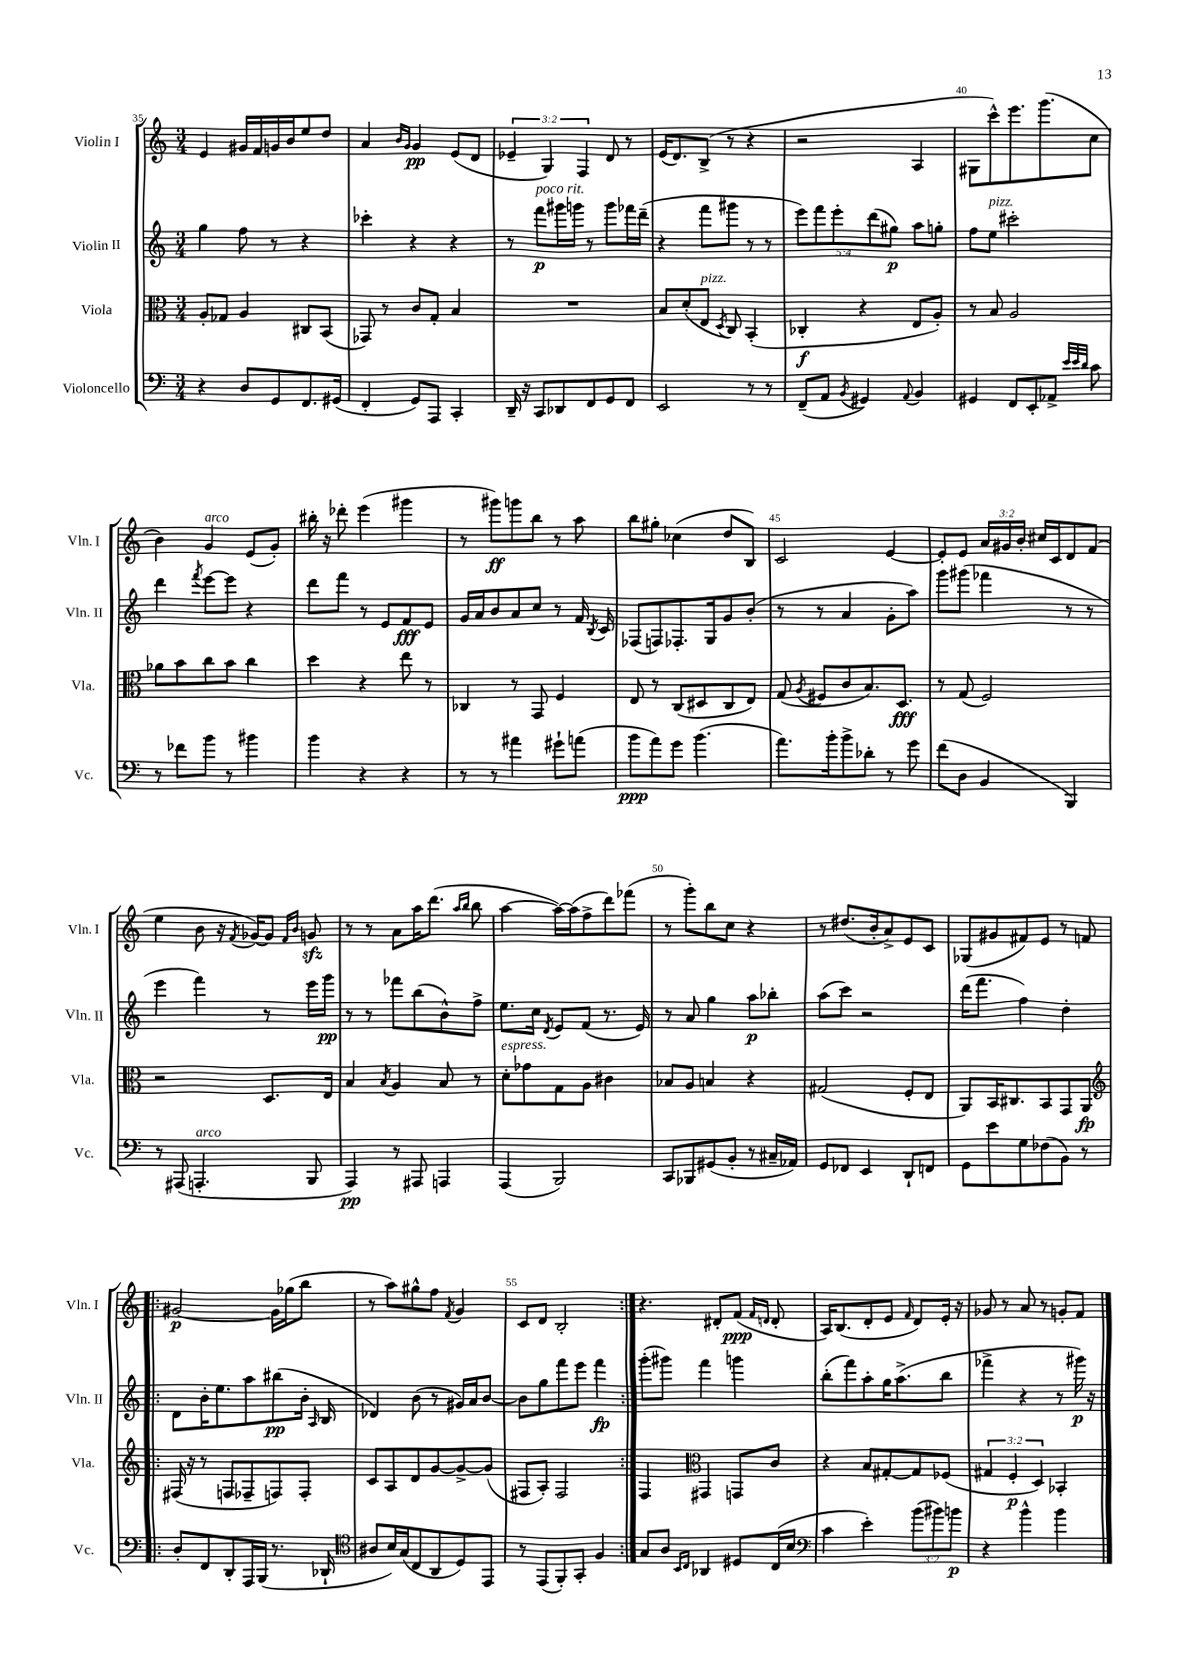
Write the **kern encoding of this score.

**kern	**kern	**kern	**kern
*staff4	*staff3	*staff2	*staff1
*clefF4	*clefC3	*clefG2	*clefG2
*k[]	*k[]	*k[]	*k[]
*M3/4	*M3/4	*M3/4	*M3/4
4r	8A'	4gg	4e
.	8G-	.	.
8D	4A	8ff	16g#
.	.	.	16f
8GG	.	8r	16g
.	.	.	16b
8.FF	8C#	4r	8ee
.	(8BB	.	8dd
(16GG#	.	.	.
=	=	=	=
4FF'	8GG-)	4ccc-'	4a
.	8r	.	.
.	.	.	16qqb
.	.	.	16qqg
8GG)	8c	4r	4g
8AAA	8G'	.	.
4CC'	4B	4r	(8e
.	.	.	8d
=	=	=	=
16DD~	2.r	8r	6e-~
16r	.	.	.
8CC	.	8fff	.
.	.	.	6G)
8DD-	.	16ggg#	.
.	.	16ggg	.
.	.	.	6F
8FF	.	8r	.
8GG	.	8ggg	8d
8FF	.	16fff-	8r
.	.	(16ddd~	.
=	=	=	=
2EE	8B	4r	(16e
.	.	.	8.d)
.	(8d'	.	.
.	8E	8fff	(8B^
.	8qD	.	.
.	8C)	8ggg#	8r
8r	(4BB'	8r	4r
8r	.	8r	.
=	=	=	=
(8FF~	4C-'	10eee)	2r
.	.	10fff	.
8AA	.	.	.
.	.	10eee'	.
8qBB	.	.	.
4GG#)	4r	.	.
.	.	(10ddd	.
.	.	10gg#)	.
8qqAA	.	.	.
4BB	8E	8aa	4A
.	8A')	8gg'	.
=	=	=	=
4GG#	8r	8ff	8G#
.	8B	8ee	8ccc^^)
8FF	2A	2ccc#'	8.eee
8EE'	.	.	.
.	.	.	(8.ggg
8AA-^	.	.	.
32qqe	.	.	.
32qqe	.	.	.
32qqd	.	.	.
8c	.	.	8cc
=	=	=	=
8r	8a-	4ddd	4b)
8f-	8b	.	.
.	.	8qfff	.
8b	8cc	[8eee	4g
8r	8b	8eee]	.
4b#	4cc	4r	(8e
.	.	.	8g')
=	=	=	=
4b	4dd	8ddd	16bb#'
.	.	.	16r
.	.	8fff	8ddd-'
4r	4r	8r	(4eee
.	.	8e	.
4r	8ee	8f	4ggg#
.	8r	8e	.
=	=	=	=
8r	4C-	16g	8r
.	.	16a	.
8r	.	8b	8ggg#)
4a#	8r	8a	8ggg
.	8GG	8cc	8bb
8g#`	4F	8r	8r
(8a	.	16f	8aa
.	.	8qB	.
.	.	16c	.
=	=	=	=
8b	8E	(8F-	8bb
8a)	8r	8F)	8gg#'
8g	(8C	8.F-'	(4cc-
(4.b	8D#	.	.
.	.	16G	.
.	8C	8g	8dd
.	8E)	(8b'	8B)
=	=	=	=
8.a)	(8G	8r	2c
.	8qA	.	.
.	8F#	8r	.
16b'	.	.	.
8b^	8c	4a	.
8d-'	8.B)	.	.
8r	.	8g'	[4e
.	8.D	.	.
8g	.	8aa)	.
=	=	=	=
(8f	8r	8ggg	8e']
8D	(8G	(8ggg#	8e
4BB	2F)	4fff-	24a
.	.	.	24g#
.	.	.	24b'
.	.	.	16cc#
.	.	.	16c
4BBB)	.	8r	8d
.	.	8r	(8f
=	=	=	=
8r	2r	4eee	4ee
(8AAA#	.	.	.
4.AAA'	.	4fff)	8b
.	.	.	16r
.	.	.	8qf
.	.	.	[16g-)
.	8.D	8r	8g-]
.	.	.	16qqf
.	.	.	16qqb
8BBB	.	16eee	8g
.	16E	16ggg	.
=	=	=	=
4AAA)	4B	8r	8r
.	.	8r	8r
.	8qB	.	.
8r	4A	8fff-	8a
8AAA#	.	(8bb	16aa
.	.	.	(8.ddd
4AAA	8B	8b^^)	.
.	.	.	16qqaa
.	.	.	16qqbb
.	8r	8ff^	8bb
=	=	=	=
(4AAA	8d'	8.ee	[4aa
.	8g-	.	.
.	.	16cc	.
.	.	8qd	.
2BBB)	8G	8e	16aa_)
.	.	.	(16aa]
.	8A	(8f	8ff^
.	4c#	8.r	8ddd)
.	.	.	(8fff-
.	.	16e)	.
=	=	=	=
8CC	8B-	8r	8r
8BBB-	8A	8a	8ggg')
(8GG#	4B	4gg	8bb
8BB'	.	.	8cc
8r	4r	8aa	4r
16C#~	.	8bb-'	.
16AA-)	.	.	.
=	=	=	=
8GG	(2G#	(8aa	8r
8FF-	.	8ccc)	(8.dd#
4EE	.	2r	.
.	.	.	16b'
.	.	.	8a^)
8DD`	8F'	.	8e
8FF	8E	.	8c
=	=	=	=
8GG	8AA)	(16ddd	(8G-
.	.	8.fff	.
8e	16BB	.	8g#
.	8.C#	.	.
8G	.	4ff)	8f#)
(8F-	8BB	.	8e
8BB)	8GG	4dd'	8r
8r	8AA	.	8f
=!|:	=!|:	=!|:	=!|:
*	*clefG2	*	*
8D'	(16F#	8d	[2g#
.	16r	.	.
8FF	8r	16b'	.
.	.	8.ee	.
8DD'	8F	.	.
16AAA	8F-~	8aa	.
(16BBB	.	.	.
8.r	8F)	(8bb#	16g#]
.	.	.	(16gg-
.	8F'	16b'	8bb
.	.	16qqA	.
16DD-`	.	16B	.
=	=	=	=
*clefC4	*	*	*
8A#	8c	4d-)	8r
16B)	8A	.	8aa)
(16G	.	.	.
8C	8d	(8b	8gg#^^
8AA	[8g	8r	8ff
.	.	.	8qf
8D)	8g^_	16g#)	4g
.	.	16a	.
8EE	(8g]	[8b	.
=	=	=	=
8r	8F#	8b]	8c
(8EE	8A')	8gg	8d
8FF')	2F#	8fff	2B'
8GG'	.	8eee	.
4F	.	4fff	.
=:|!	=:|!	=:|!	=:|!
8G	4F	(8ggg'	4.r
8A	.	8ggg#)	.
*	*clefC3	*	*
16qqBB	.	.	.
16qqC	.	.	.
4AA-	4GG#	4fff	.
.	.	.	8d#'
8D#	8GG	4ggg	(8f
.	.	.	16qqf
.	.	.	16qqd
(16C	8c	.	8d'
16B	.	.	.
=	=	=	=
*clefF4	*	*	*
4c	4r	(8bb'	16A)
.	.	.	(8.B
.	.	8fff)	.
4e')	8B	8aa'	8d'
.	[8G#'	16gg	8e
.	.	(8.aa^	.
.	.	.	16qqf
(12b	8G#]	.	8d)
12b#)	.	.	.
.	(8F-	8bb	16e'
12b	.	.	.
.	.	.	16r
=	=	=	=
4r	6G#	4fff-^	8g-
.	.	.	8r
.	6F'	.	.
4b^^	.	4r	8a
.	6D)	.	.
.	.	.	8r
4b	4BB-'	8r	8g'
.	.	16ggg#)	8f
.	.	16r	.
==	==	==	==
*-	*-	*-	*-
